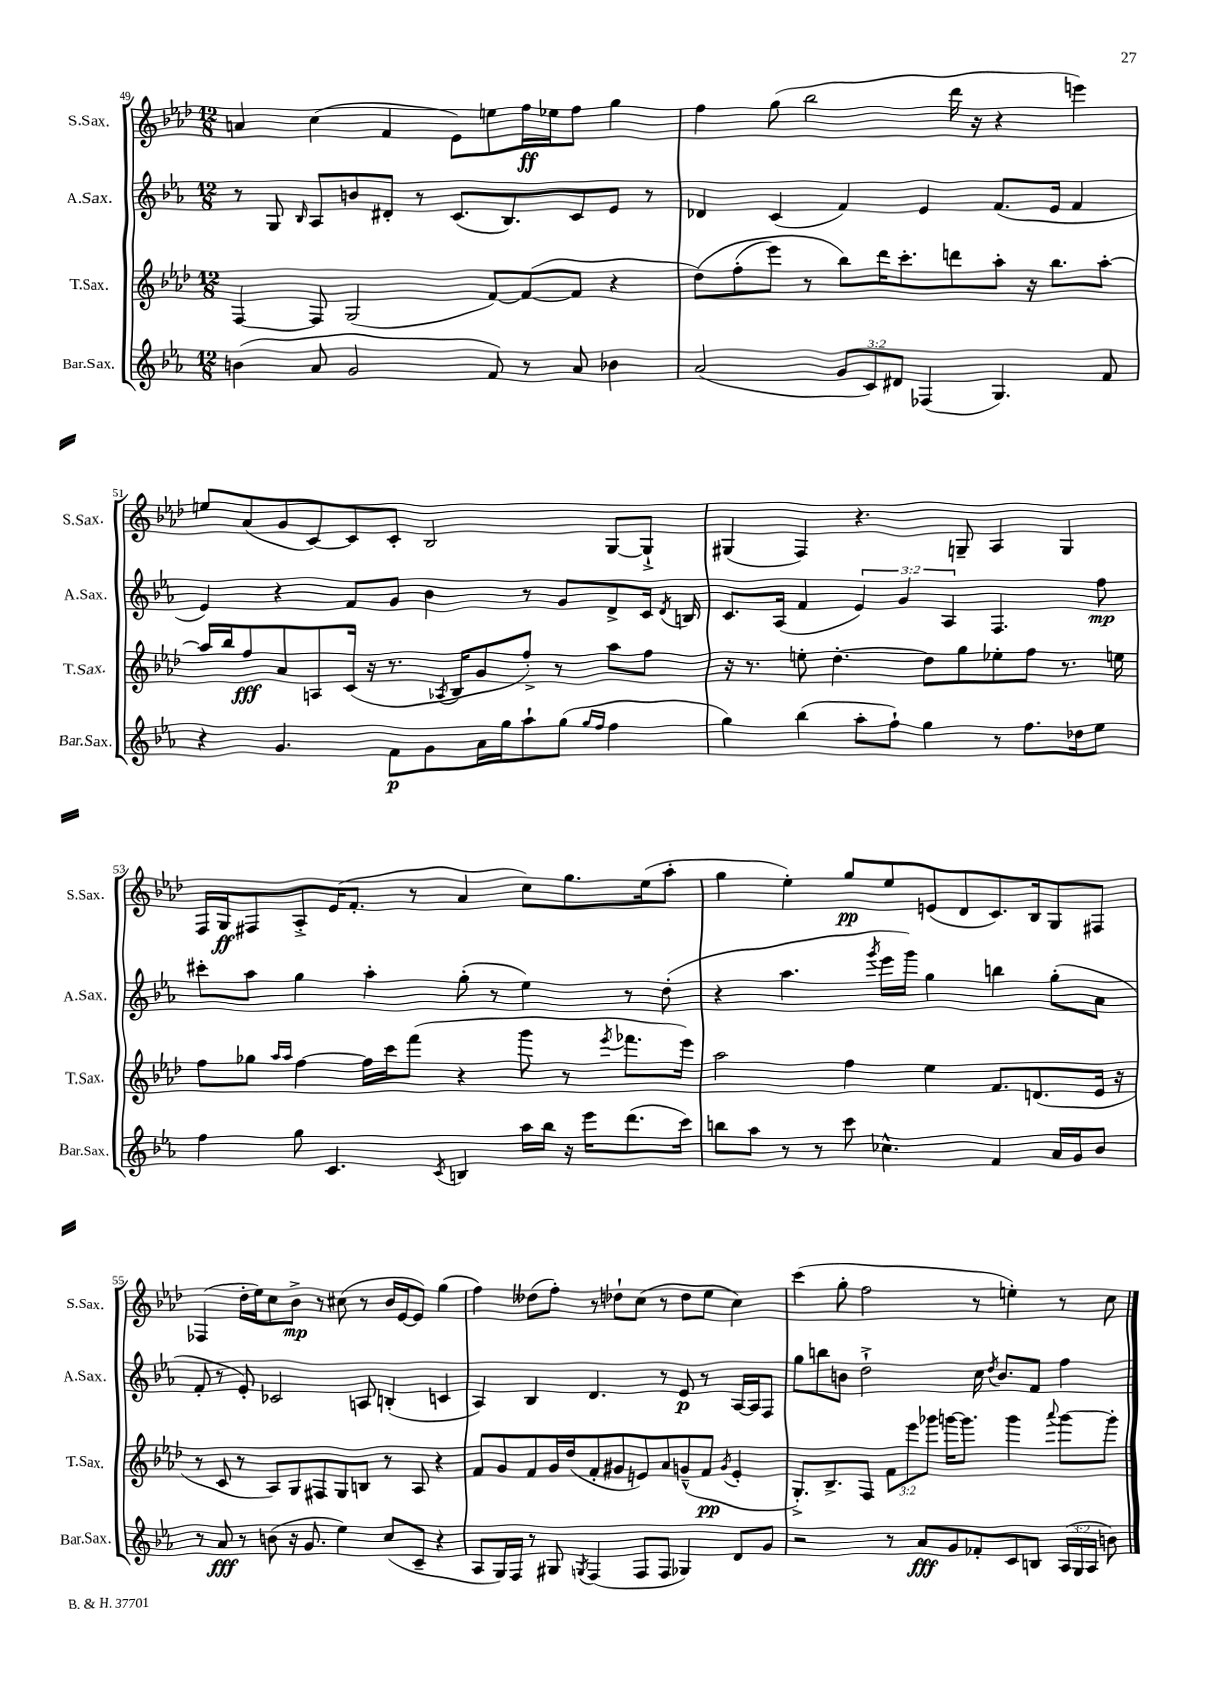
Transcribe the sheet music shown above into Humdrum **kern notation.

**kern	**kern	**kern	**kern
*staff4	*staff3	*staff2	*staff1
*clefG2	*clefG2	*clefG2	*clefG2
*k[b-e-a-]	*k[b-e-a-d-]	*k[b-e-a-]	*k[b-e-a-d-]
*M12/8	*M12/8	*M12/8	*M12/8
(4b	[4F	8r	4a
.	.	8G	.
.	.	16qqB-	.
8a-	8F]	8A-	(4cc
2g	(2G	8b	.
.	.	8d#'	4f
.	.	8r	.
.	.	(8.c	8e-)
8f)	[8f)	.	8ee
.	.	8.B-)	.
8r	(8f_	.	16ff
.	.	.	16ee-
8a-	8f]	8c	8ff
4b-	4r	8e-	4gg
.	.	8r	.
=	=	=	=
(2a-	&(8dd-)	4d-	4ff
.	(8ff'	.	.
.	8eee-)	(4c	(8gg
.	8r	.	2bb-
12g	8bb-&)	4f)	.
12c)	.	.	.
.	16ddd-	.	.
12d#	.	.	.
.	8.ccc'	.	.
(4F-	.	4e-	.
.	8ddd	.	16ddd-
.	.	.	16r
4.G)	8aa-'	(8.f	4r
.	16r	.	.
.	8.bb-	16e-	.
.	.	4f	4eee)
8f	[8aa-'	.	.
=	=	=	=
4r	16aa-]	4e-)	8ee
.	16bb-	.	.
.	8ff	.	(8a-
4.g	8a-	4r	8g
.	8A	.	[8c)
.	(16c	8f	8c]
.	16r	.	.
8f	8.r	8g	8c'
8g	.	4b-	2B-
.	8qA-	.	.
.	16B-	.	.
16a-	8g	.	.
16gg	.	.	.
8aa-`	8ff'^)	8r	.
(8gg	8r	8g	.
16qqgg	.	.	.
16qqff	.	.	.
4ff	8aa-	8d^	[8G
.	8ff	16c	8G`^]
.	.	8qd	.
.	.	16B	.
=	=	=	=
4gg)	16r	8.c	(4G#
.	8.r	.	.
.	.	(16A-	.
(4bb-	8ee'	4f	4F)
.	[4.dd-'	.	.
8aa-'	.	6e-)	4.r
8ff`)	.	.	.
.	.	6g	.
4gg	8dd-]	.	.
.	.	6A-	.
.	8gg	.	8G~
8r	8ee-'	4.F	4A-
8.ff	8ff	.	.
.	8.r	.	4G
16dd-	.	.	.
8ee-	.	8ff	.
.	16ee	.	.
=	=	=	=
4ff	8ff	8ccc#'	16F
.	.	.	16G
.	8gg-	8aa-	8F#
.	16qqaa-	.	.
.	16qqaa-	.	.
8gg	[4ff	4gg	8A-'^
4.c	.	.	(16e-
.	.	.	8.f'
.	16ff]	4aa-'	.
.	16ccc	.	.
.	(8fff	.	8r
8qc	.	.	.
4B	4r	(8gg'	4a-
.	.	8r	.
16aa-	8ggg	4ee-)	8cc)
16bb-	.	.	.
16r	8r	.	8.gg
16eee-	.	.	.
.	8qeee-	.	.
(8.ddd	8.fff-	8r	.
.	.	.	(16ee-
.	.	(8dd'	8aa-'
16ccc)	16eee-)	.	.
=	=	=	=
8bb	2aa-	4r	4gg
8aa-	.	.	.
8r	.	4.aa-	4ee-')
8r	.	.	.
8ccc	4ff	.	8gg
.	.	8qggg	.
4.cc-^^	.	16eee-	8ee-
.	.	16ggg)	.
.	4ee-	4gg	(8e
.	.	.	8d-
4f	8.f	4bb	8.c)
.	(8.d	.	16B-
16a-	.	(8gg'	8G
16g	.	.	.
8b-	16e-	8a-	8F#
.	16r	.	.
=	=	=	=
8r	8r	8f'	(4F-
8a-	8c	8r	.
8r	8r	8e-')	16dd-'
.	.	.	16ee-)
(8b	8A-)	2c-	8cc
16r	8G	.	8b-^
8.g	.	.	.
.	8F#	.	8r
4ee-)	8G	.	(8cc#
.	8B	8A	8r
(8cc	8r	(4B'	16b-
.	.	.	[16e-
8c~	8A-	.	8e-])
4r	4r	4c	(4gg
=	=	=	=
8A-	8f	4A-)	4ff)
16G)	8g	.	.
16F	.	.	.
8r	8f	4B-	(8dd--
8G#	16g	.	8ff')
.	(16dd-	.	.
8qG	.	.	.
(4F	8f'	4.d	8r
.	8g#	.	8dd-`
8F	8e)	.	(8cc
8F	8a-	8r	8r
4G-)	(8g~^^	8e-	8dd-
.	8f	8r	8ee-
.	8qg	.	.
8d	4e'	[16A-	4cc)
.	.	16A-]	.
8g	.	8F	.
=	=	=	=
2r	8.G'^)	8gg	(4ccc
.	.	8bb	.
.	8.B-^	.	.
.	.	8b	8gg'
.	8F	2dd`^	2ff
8r	12f	.	.
.	12eee-	.	.
8a-	.	.	.
.	12ggg-	.	.
8g	[16ggg	.	.
.	8.ggg]	.	.
8f-'	.	16cc	8r
.	.	8qdd	.
.	.	8.b	.
8c	4ggg	.	4ee')
8B	.	8f	.
.	8qqaaa-	.	.
(24A-	[8ggg	4ff	8r
24G	.	.	.
24A-	.	.	.
8b)	8ggg']	.	8cc
==	==	==	==
*-	*-	*-	*-
